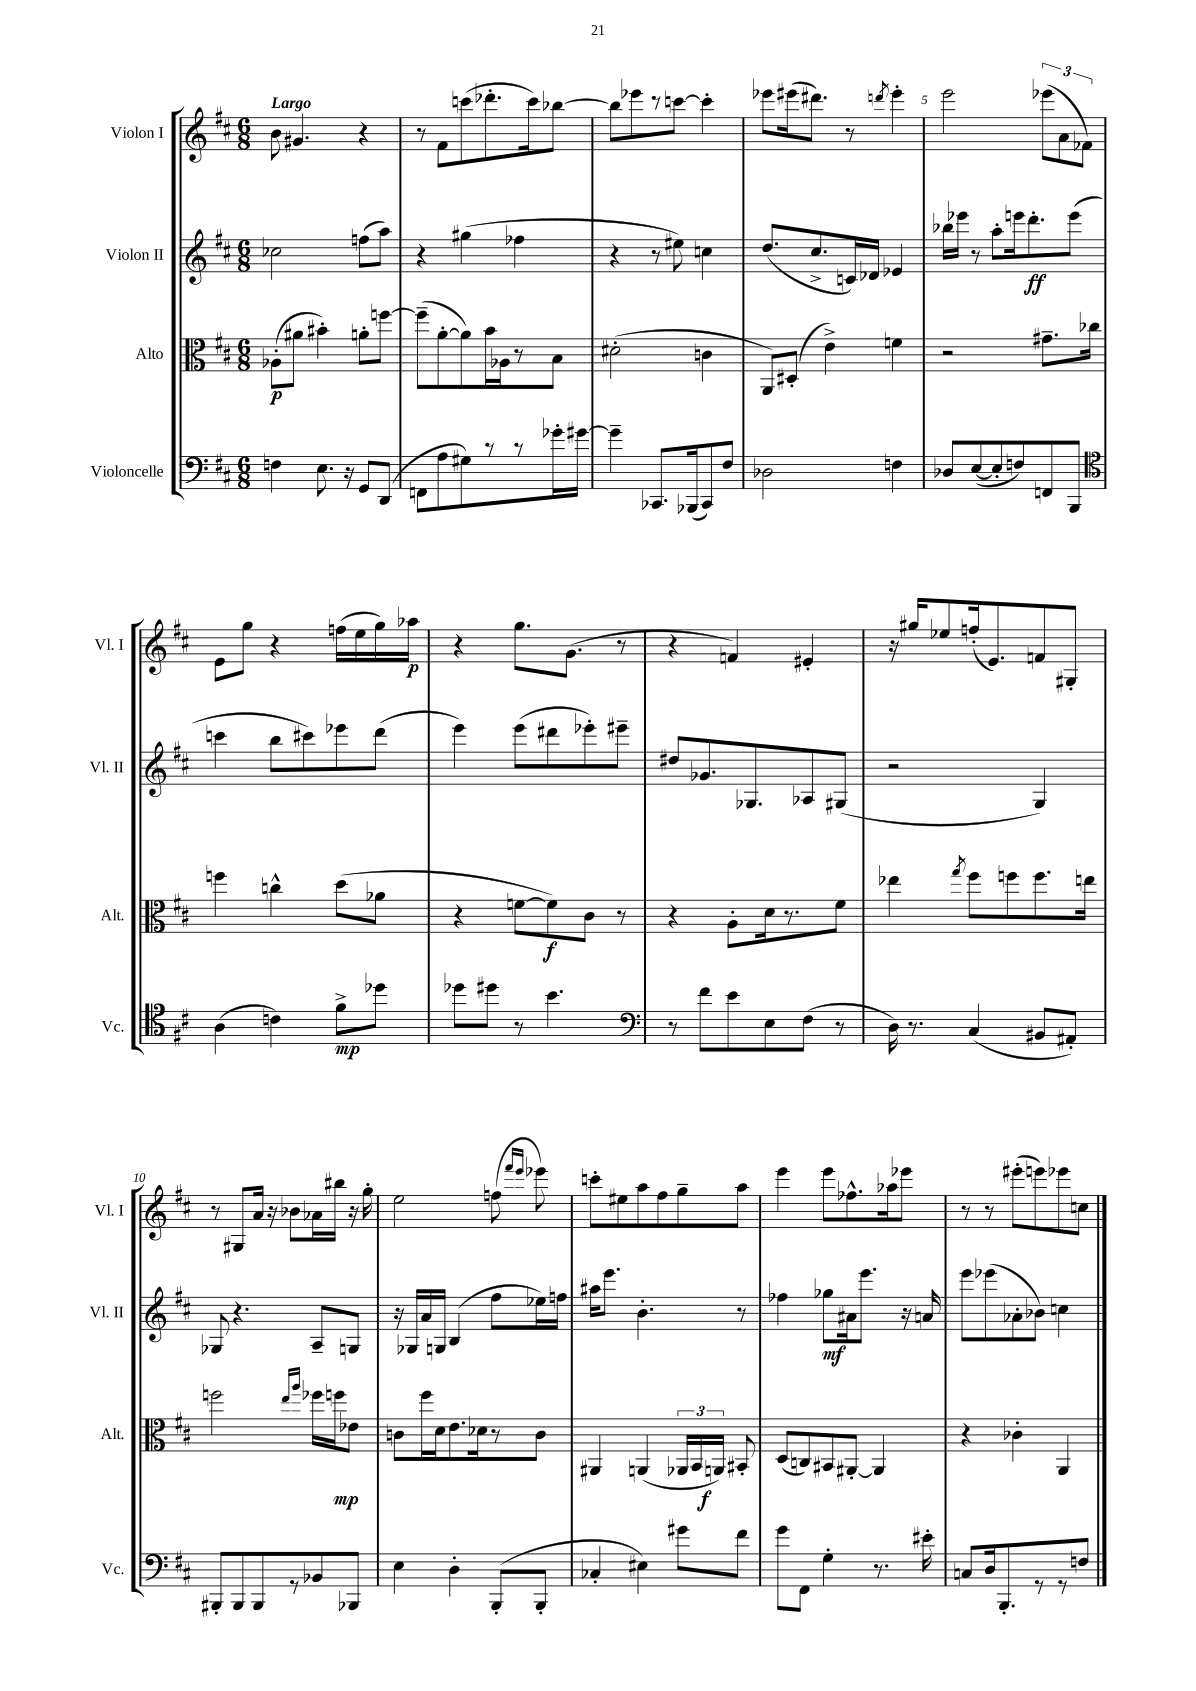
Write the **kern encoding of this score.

**kern	**kern	**kern	**kern
*staff4	*staff3	*staff2	*staff1
*clefF4	*clefC3	*clefG2	*clefG2
*k[f#c#]	*k[f#c#]	*k[f#c#]	*k[f#c#]
*M6/8	*M6/8	*M6/8	*M6/8
4F\	(8A-'\L	2cc-\	8b\
.	8a#\J	.	4.g#/
8.E\	4b#'\)	.	.
16r	.	.	.
8GG/L	8a'\L	(8ff\L	4r
(8DD/J	[8ff\J	8aa\J)	.
=	=	=	=
8FF\L	(8ff~\]L	4r	8r
8A\	[8a'\	.	8f#\L
8G#\)	8a\])	(4gg#\	(8ccc\
8r	16b\L	.	8.ddd-'\
.	16A-\J	.	.
8r	8r	4ff-\	.
.	.	.	16ccc\k)
16g-'\L	8B\J	.	[8bb-\J
[16g#\JJ	.	.	.
=	=	=	=
4g#~\]	(2d#'\	4r	8bb-\]L
.	.	.	8eee-\
8.CC-/L	.	8r	8r
.	.	8ee#\)	[8ccc\J
(16BBB-/k	.	.	.
8CC-/)	4c\	4cc\	4ccc'\]
8F#/J	.	.	.
=	=	=	=
2D-\	8AA/L)	(8.dd/L	8eee-\L
.	(8D#'/J	.	(16eee#\k
.	.	8.cc#^/	8.ddd#\J)
.	4e^\)	.	.
.	.	16c/L)	8r
.	.	16d-/JJ	.
.	.	.	8qddd/
4F\	4f\	4e-/	4eee#'\
=	=	=	=
8D-/L	2r	16bb-\LL	2eee\
.	.	16eee-\JJ	.
([8E/	.	8r	.
8E'/]	.	8aa'\L	.
8F/)	.	16eee\k	.
.	.	8.ddd'\	.
8FF/	8.g#~\L	.	(12eee-\L
.	.	.	12a\
8BBB/J	.	(8eee\J	.
.	.	.	12f-\J)
.	16cc-\Jk	.	.
=	=	=	=
*clefC4	*	*	*
(4A\	4ff\	4ccc\	8e\L
.	.	.	8gg\J
4c\)	4cc^^\	8bb\L	4r
.	.	8ccc#\)	.
8f#^\L	(8dd\L	8eee-\	(16ff\LL
.	.	.	16ee\
8dd-\J	8a-\J	(8ddd\J	16gg\)
.	.	.	16aa-\JJ
=	=	=	=
8dd-\L	4r	4eee\)	4r
8dd#\J	.	.	.
8r	[8f\L	(8eee\L	8.gg\L
4.b\	8f\])	8ddd#\	.
.	.	.	(8.g\J
.	8c#\J	8eee-'\)	.
.	8r	8eee#~\J	8r
=	=	=	=
*clefF4	*	*	*
8r	4r	8dd#/L	4r
8f#\L	.	8.g-/	.
8e\	8A'\L	.	4f/)
.	.	8.G-/	.
8E\	16d\k	.	.
.	8.r	.	.
(8F#\J	.	8A-/	4e#'/
8r	8f#\J	(8G#/J	.
=	=	=	=
16D\)	4ee-\	2r	16r
8.r	.	.	16gg#/LK
.	.	.	8ee-/
.	8qgg/	.	.
(4C#/	8ff#\L	.	(16ff'/k
.	.	.	8.e/)
.	8ff\	.	.
8BB#/L	8.ff\	4G/)	8f/
8AA#'/J)	.	.	8G#'/J
.	16ee\Jk	.	.
=	=	=	=
8BBB#'/L	2ff\	8G-/	8r
8BBB#/	.	4.r	8G#/L
8BBB#/	.	.	16a/Jk
.	.	.	16r
8r	.	.	8b-\L
.	16qqee/LL	.	.
.	16qqaa/JJ	.	.
8BB-/	16ff-\LL	8A~/L	16a-\L
.	16ff\J	.	16bb#\JJ
8BBB-/J	8e-\J	8G/J	16r
.	.	.	16gg'\
=	=	=	=
4E\	8c\L	16r	2ee\
.	.	16G-/LL	.
.	16ff#\L	16a/	.
.	16d\J	16G/JJ	.
4D'\	8.e\	(4B/	.
.	16d-\k	.	.
(8BBB'/L	8r	8ff#\L	(8ff\
.	.	.	16qqfff#/LL
.	.	.	16qqeee/JJ
8BBB'/J	8c\J	16ee-\L)	8eee-\)
.	.	16ff\JJ	.
=	=	=	=
4C-'/	4AA#/	16aa#\LK	8ccc'\L
.	.	8.eee\J	.
.	.	.	8ee#\
4E#\)	(4AA/	4.b'\	8aa\
.	.	.	8ff#\
8g#\L	24AA-/LL	.	8gg~\
.	24BB/	.	.
.	24AA/JJ)	.	.
8f#\J	8BB#'/	8r	8aa\J
=	=	=	=
8g\L	(8D/L	4ff-\	4eee\
8FF#\J	8C/)	.	.
4G'\	8BB#/	8gg-\L	8eee\L
.	[8AA#'/J	16a#\k	8.ff-^^\
.	.	8.eee\J	.
8.r	4AA#/]	.	.
.	.	.	16aa-\k
.	.	16r	8eee-\J
16e#'\	.	16a/	.
=	=	=	=
8C/L	4r	8eee\L	8r
16D/k	.	(8eee-\	8r
8.BBB'/	.	.	.
.	4c-'\	8a-'\	(8eee#'\L
8r	.	8b-\J)	8eee\)
8r	4AA/	4cc\	8eee-\
8F/J	.	.	8cc\J
==	==	==	==
*-	*-	*-	*-
